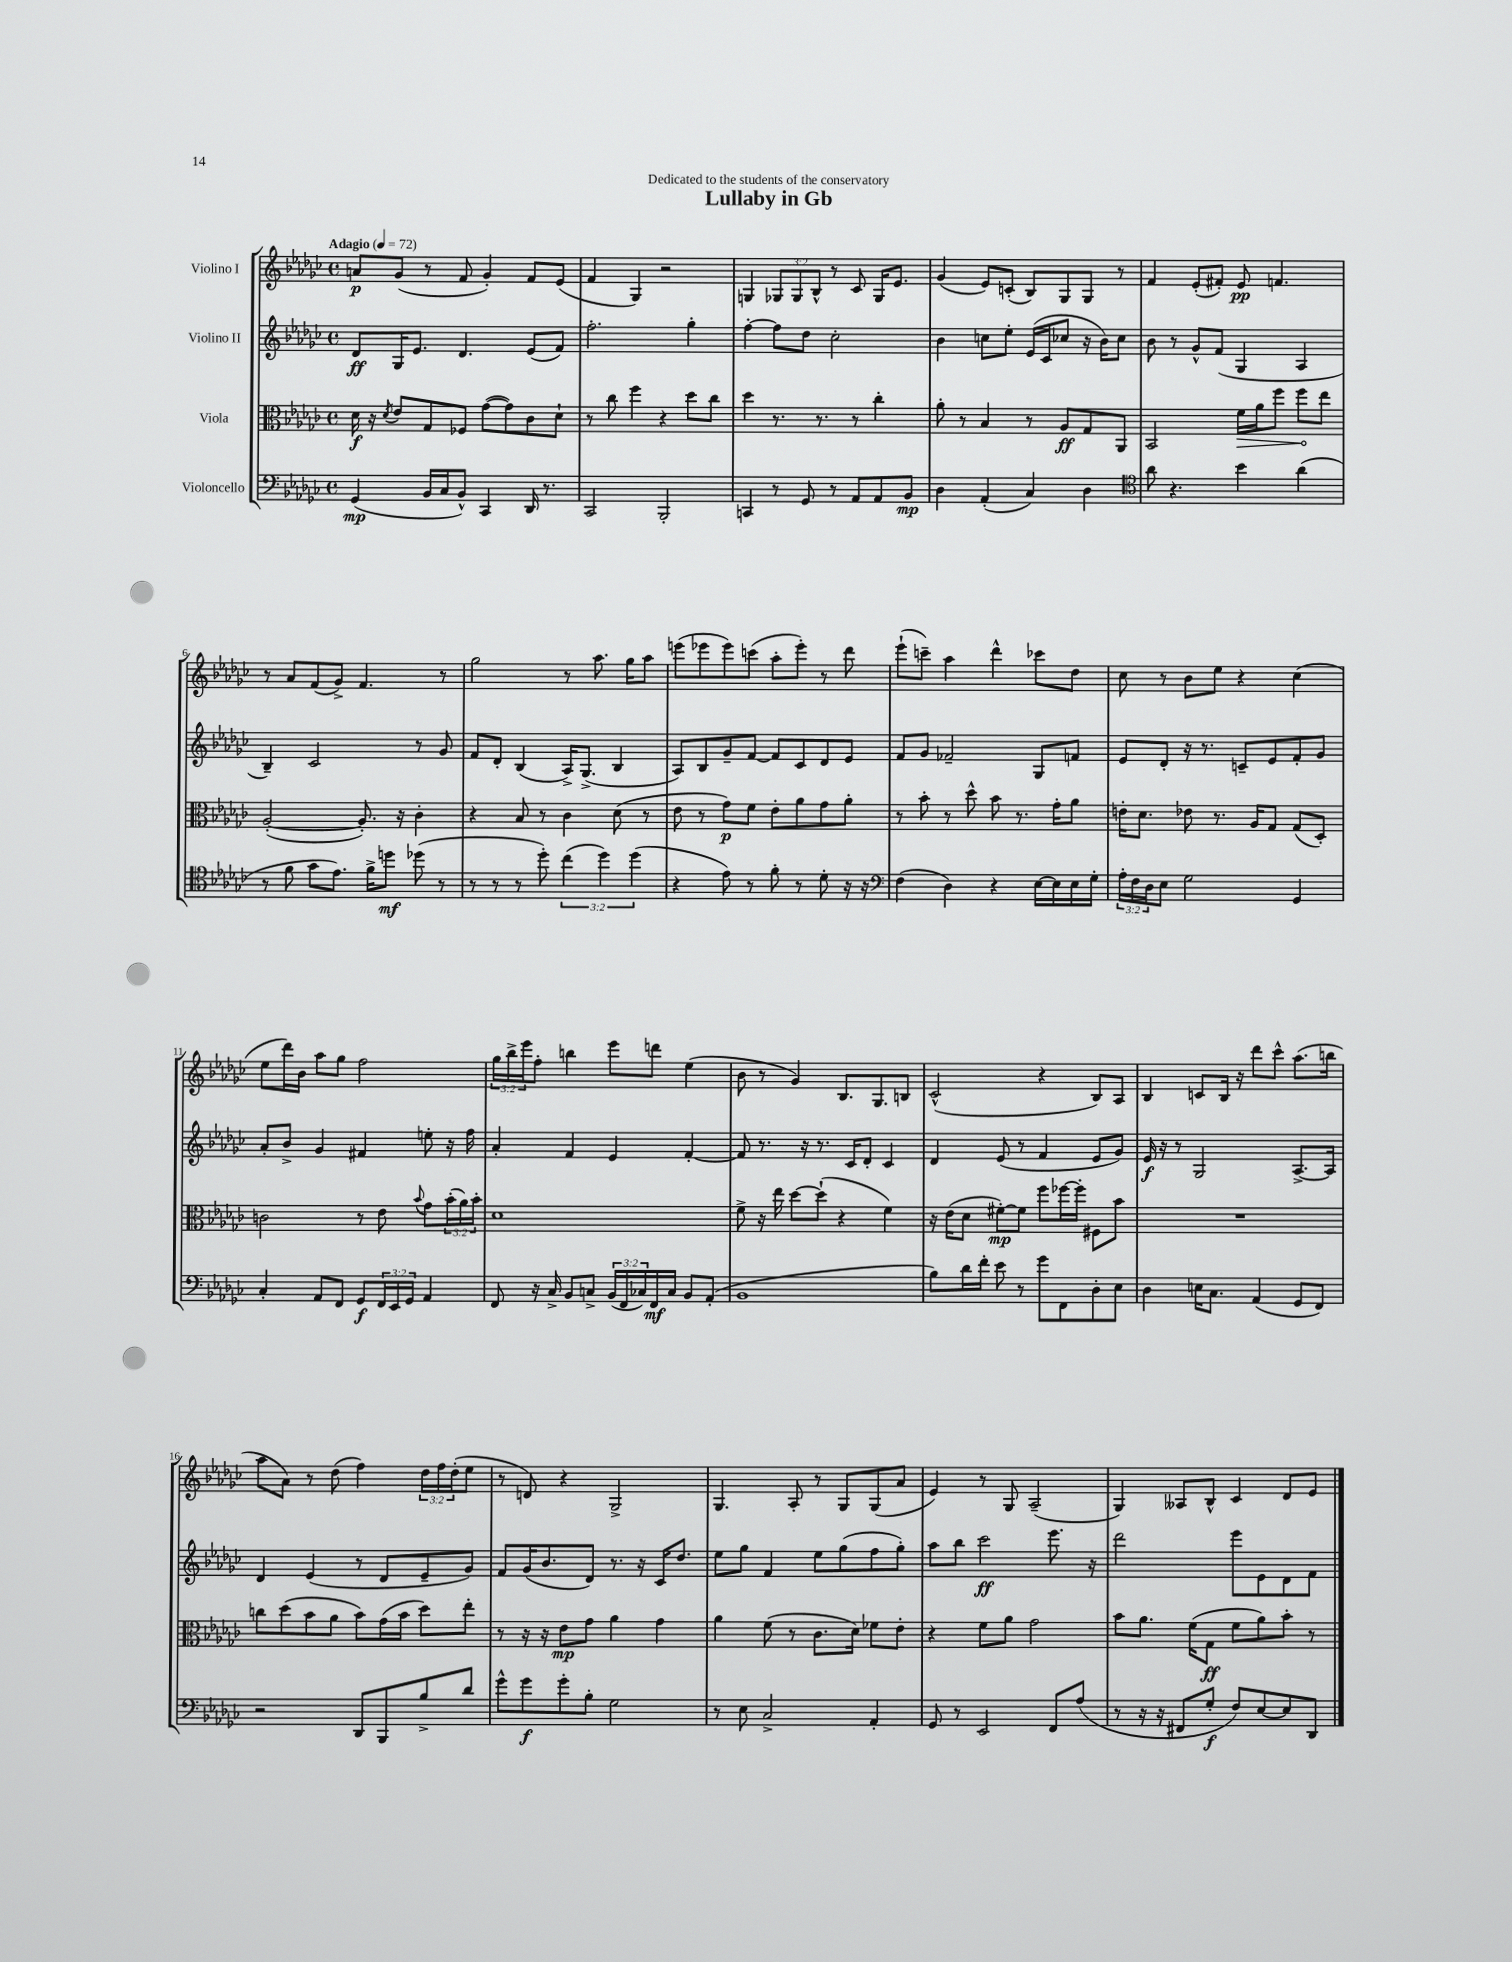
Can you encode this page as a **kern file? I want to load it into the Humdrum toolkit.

**kern	**kern	**kern	**kern
*staff4	*staff3	*staff2	*staff1
*clefF4	*clefC3	*clefG2	*clefG2
*k[b-e-a-d-g-c-]	*k[b-e-a-d-g-c-]	*k[b-e-a-d-g-c-]	*k[b-e-a-d-g-c-]
*M4/4	*M4/4	*M4/4	*M4/4
*met(c)	*met(c)	*met(c)	*met(c)
*MM72	*MM72	*MM72	*MM72
(4GG-	16d-	8d-	8a
.	16r	.	.
.	8qd-	.	.
.	8e-	16G-	(8g-
.	.	8.e-	.
16BB-	8G-	.	8r
16C-	.	.	.
8BB-^^)	8F-	4.d-	8f
4CC-	([8g-	.	4g-')
.	8g-])	.	.
16DD-	8c-	(8e-	8f
8.r	.	.	.
.	8d-`	8f)	(8e-
=	=	=	=
2CC-	8r	2.ff'	4f
.	8cc-	.	.
.	4ff	.	4G-)
2BBB-'	4r	.	2r
.	8dd-	4gg-'	.
.	8cc-	.	.
=	=	=	=
4CC	4dd-	[4ff'	4G
8r	8.r	8ff]	12G-
.	.	.	12G-
8GG-	.	8dd-	.
.	.	.	12B-^^
.	8.r	.	.
8r	.	2cc-'	8r
8AA-	8r	.	8c-
8AA-	4cc-'	.	16G-
.	.	.	8.e-
8BB-	.	.	.
=	=	=	=
4D-	8a-'	4b-	(4g-
.	8r	.	.
(4AA-'	4B-	8cc	8e-)
.	.	8ee-'	(8c'
4C-)	8r	(16e-	8B-)
.	.	16c-	.
.	8A-	8cc-	8G-
4D-	8G-	16r	8G-
.	.	16b-)	.
.	8AA-	8cc-	8r
=	=	=	=
*clefC4	*	*	*
8a-	2BB-	8b-	4f
4.r	.	8r	.
.	.	8g-^^	(8e-'
.	.	(8f	8f#')
4b-	16f	4G-	8e-
.	16a-	.	.
.	8ff	.	4.f
(4a-	8ff	4A-	.
.	8ee-	.	.
=	=	=	=
8r	([2A-'	4B-~)	8r
8f	.	.	8a-
8g-	.	2c-	(8f
8.e-)	.	.	8g-^)
.	8.A-'])	.	4.f
16f^	.	.	.
8dd	.	.	.
.	16r	.	.
(8dd-	4c-'	8r	.
8r	.	8g-	8r
=	=	=	=
8r	4r	8f	2gg-
8r	.	8d-'	.
8r	8B-	(4B-	.
8dd-')	8r	.	.
(6cc-	4c-	16A-^)	8r
.	.	(8.G-^	.
.	.	.	8.aa-
6dd-)	.	.	.
.	(8d-	4B-	.
.	.	.	16gg-
(6dd-	.	.	.
.	8r	.	8aa-
=	=	=	=
4r	8e-	8A-)	(8eee
.	8r	8B-	8eee-
8e-)	8g-)	8g-~	8eee-)
8r	8f	[8f	(8ccc
8f'	8e-'	8f]	8aa-'
8r	8a-	8c-	8eee-')
8d-'	8g-	8d-	8r
16r	8a-'	8e-	8ddd-
16r	.	.	.
=	=	=	=
*clefF4	*	*	*
(4F	8r	8f	(8eee-`
.	8b-'	8g-	8ccc~)
4D-)	8r	2f-~	4aa-
.	8dd-^^	.	.
4r	8b-	.	4ddd-^^
.	8.r	.	.
[16E-	.	8G-	8ccc-
16E-]	16g-'	.	.
16E-	8a-	8f	8dd-
16G-'	.	.	.
=	=	=	=
24A-'	16e'	8e-	8cc-
24F	.	.	.
.	8.d-	.	.
24D-	.	.	.
8E-	.	8d-'	8r
2G-	8e-	16r	8b-
.	.	8.r	.
.	8.r	.	8ee-
.	.	8c~	4r
.	16A-	.	.
.	8G-	8e-	.
4GG-	(8G-	8f'	(4cc-
.	8D-')	8g-	.
=	=	=	=
4C-'	2c	8a-'	8ee-
.	.	8b-^	16ddd-)
.	.	.	16b-
8AA-	.	4g-	8aa-
8FF	.	.	8gg-
8GG-	8r	4f#	2ff
24FF	8e-	.	.
24EE-	.	.	.
24GG-	.	.	.
.	8qqb-	.	.
4AA-	8g-	8ee'	.
.	(24b-'	16r	.
.	24a-)	.	.
.	.	16ff	.
.	24b-'	.	.
=	=	=	=
8FF	1d-	4a-'	24gg-
.	.	.	24bb-^
.	.	.	24eee-
16r	.	.	8ff'
16C-^	.	.	.
8BB-	.	4f	4bb
8C^	.	.	.
(24BB-	.	4e-	8eee-
24FF	.	.	.
24C-)	.	.	.
16FF	.	.	8ddd
16C-	.	.	.
8BB-	.	[4f'	(4ee-
(8AA-'	.	.	.
=	=	=	=
1BB-	8f^	8f]	8b-
.	16r	8.r	8r
.	16ee-	.	.
.	[8dd-	.	4g-)
.	.	16r	.
.	(8dd-`]	8.r	.
.	4r	.	8.B-
.	.	16c-	.
.	.	8d-'	.
.	.	.	8.G-
.	4f)	4c-	.
.	.	.	8B
=	=	=	=
8B-)	16r	4d-	(2c-^^
.	(16e-	.	.
16d-	8d-	.	.
16f'	.	.	.
8e-	[8f#')	(8e-	.
8r	8f#]	8r	.
8g-	8ff	4f	4r
8FF	[16ff-	.	.
.	16ff-']	.	.
8D-'	8F#	8e-	8B-)
8E-	8b-	8g-)	8A-
=	=	=	=
4D-	1r	16e-	4B-
.	.	16r	.
.	.	8r	.
16E	.	2G-	8c
8.C-	.	.	.
.	.	.	16B-
.	.	.	16r
(4AA-	.	.	8ddd-
.	.	.	8ccc-^^
8GG-	.	[8.A-^	(8.aa-
8FF)	.	.	.
.	.	16A-]	16bb
=	=	=	=
2r	8cc	4d-	8aa-
.	(8dd-	.	8a-)
.	8b-	(4e-	8r
.	8a-	.	(8dd-
8DD-	8b-)	8r	4ff)
8BBB-	(16g-	8d-	.
.	16b-	.	.
8B-^	8dd-)	8e-~	24dd-
.	.	.	24ff
.	.	.	(24dd-'
8d-	8ee-'	8g-)	8ee-
=	=	=	=
8g-^^	8r	8f	8r
8g-	16r	(16g-	8d)
.	16r	8.b-	.
8g-'	8e-	.	4r
8B-'	8g-	8d-)	.
2G-	4a-	8.r	2G-^
.	.	16r	.
.	4g-	16c-	.
.	.	8.dd-	.
=	=	=	=
8r	4a-	8ee-	4.G-
8E-	.	8gg-	.
2C-^	(8f	4f	.
.	8r	.	8A-'
.	8.c-	8ee-	8r
.	.	(8gg-	8G-
.	16d-)	.	.
4AA-'	8f-	8ff	(8G-
.	8e-'	8gg-')	8a-
=	=	=	=
8GG-	4r	8aa-	4e-)
8r	.	8bb-	.
2EE-	8f	2ccc-	8r
.	8a-	.	8G-
.	2g-	.	(2A-~
8FF	.	8.eee-	.
(8A-	.	.	.
.	.	16r	.
=	=	=	=
8r	8b-	2ddd-	4G-)
16r	8.a-	.	.
16r	.	.	.
8FF#	.	.	8A--
.	(16f	.	.
8G-'	8G-	.	8B-^^
8F)	8f	8eee-	4c-
[8E-	8a-)	8e-	.
8E-]	8b-'	8d-	8d-
8DD-	8r	8f	8e-
==	==	==	==
*-	*-	*-	*-
